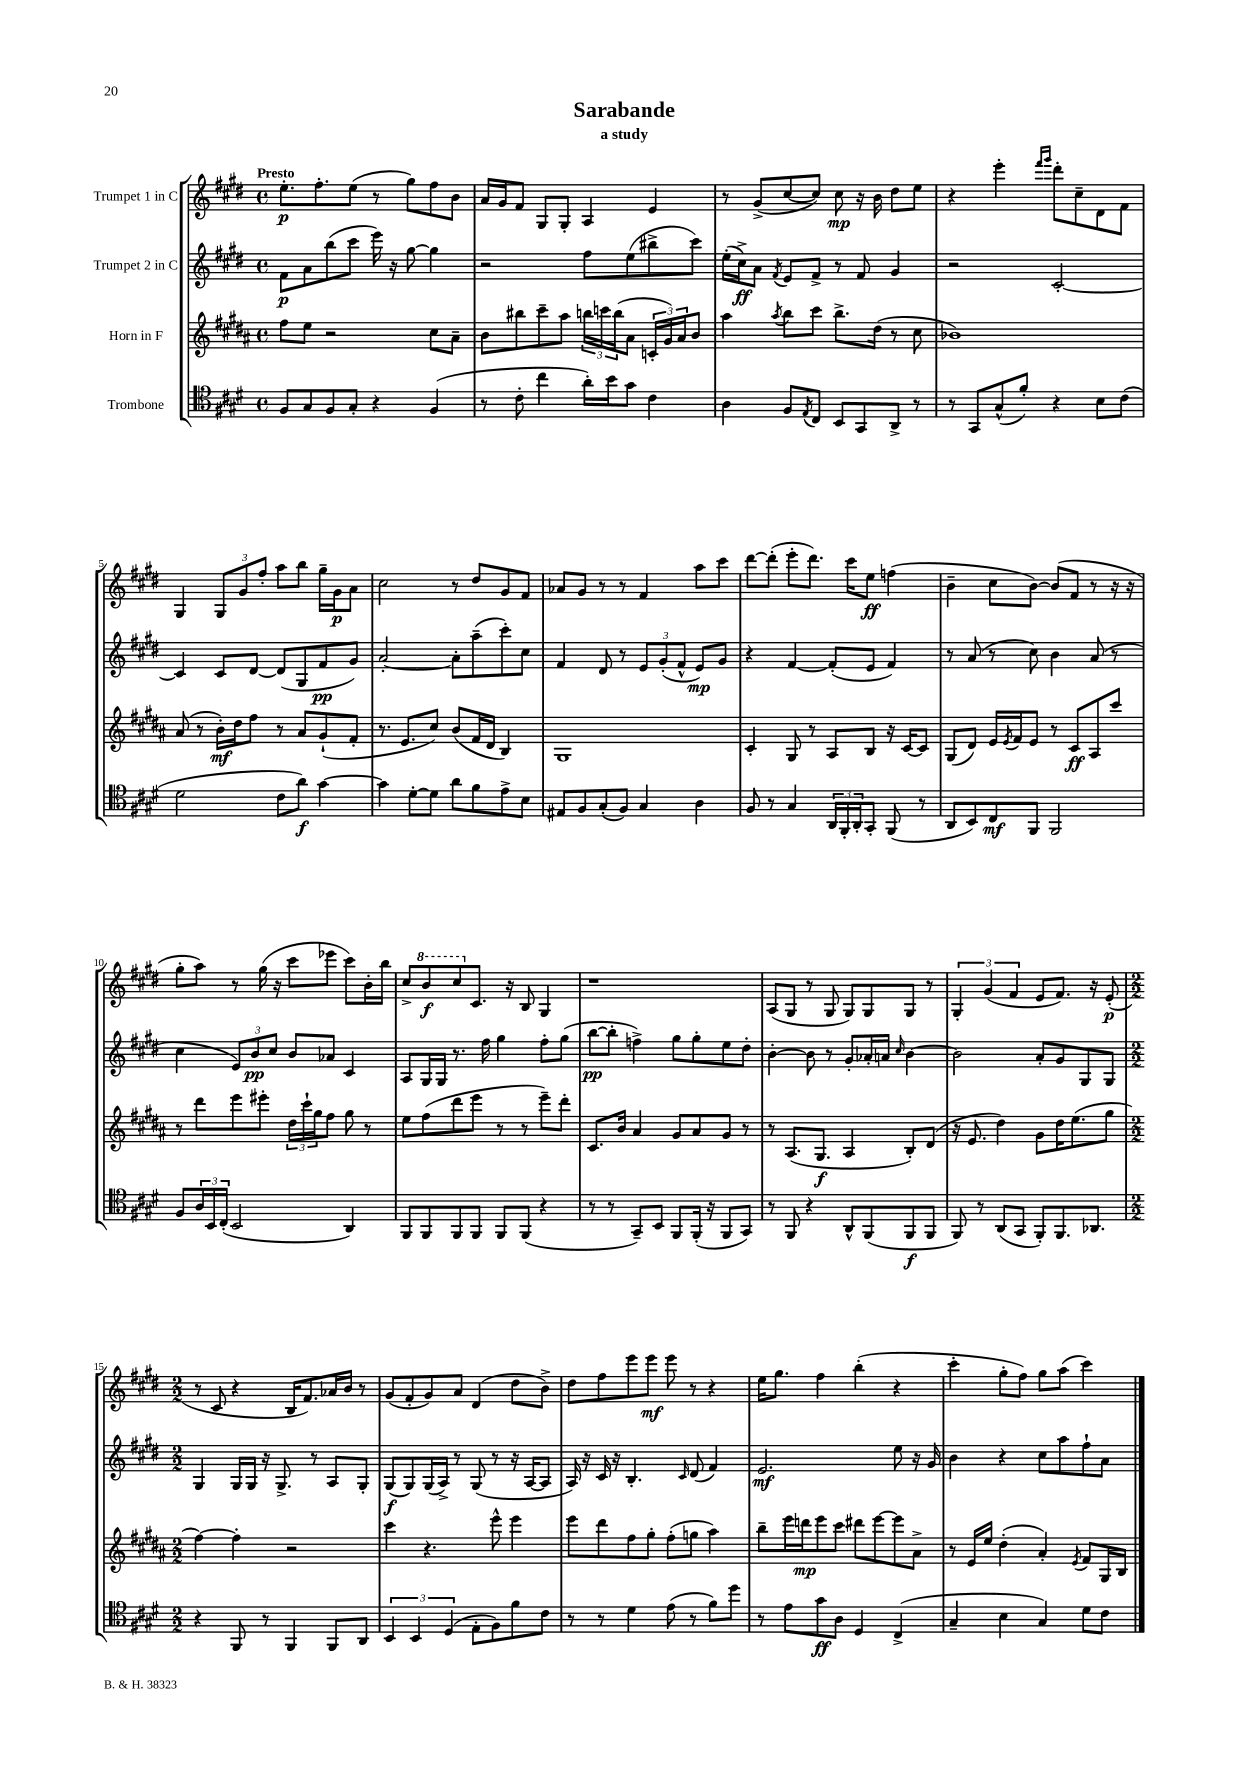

**kern	**kern	**kern	**kern
*staff4	*staff3	*staff2	*staff1
*clefC4	*clefG2	*clefG2	*clefG2
*k[f#c#g#d#]	*k[f#c#g#d#a#]	*k[f#c#g#d#]	*k[f#c#g#d#]
*M4/4	*M4/4	*M4/4	*M4/4
*met(c)	*met(c)	*met(c)	*met(c)
8F#	8ff#	8f#	8.ee'
8G#	8ee	8a	.
.	.	.	8.ff#'
8F#	2r	(8bb	.
8G#'	.	8ccc#	(8ee
4r	.	16eee)	8r
.	.	16r	.
.	.	[8gg#	8gg#)
(4F#	8cc#	4gg#]	8ff#
.	8a#~	.	8b
=	=	=	=
8r	8b	2r	16a
.	.	.	16g#
8c#'	8bb#	.	8f#
4cc#	8ccc#~	.	8G#
.	8aa#	.	8G#'
16a')	24bb	8ff#	4A
.	24ccc	.	.
16b	.	.	.
.	(24bb	.	.
8g#	8a#	(8ee	.
4c#	24c'	8bb#^	4e
.	24g#)	.	.
.	24a#	.	.
.	8b	8ccc#)	.
=	=	=	=
4A	4aa#	(16ee'	8r
.	.	16cc#^)	.
.	.	8a	(8g#^
.	8qaa#	8qf#	.
8F#	8bb	8e	[8cc#
8qE	.	.	.
8C#	8ccc#	8f#^	8cc#])
8BB	8.bb^	8r	8cc#
8GG#	.	8f#	16r
.	(16dd#	.	16b
8AA^	8r	4g#	8dd#
8r	8cc#	.	8ee
=	=	=	=
8r	1b-)	2r	4r
8GG#	.	.	.
(8G#^^	.	.	4eee'
8f#')	.	.	.
.	.	.	16qqfff#
.	.	.	16qqggg#
4r	.	[2c#'	8ddd#'
.	.	.	8cc#~
8B	.	.	8d#
(8c#	.	.	8f#
=	=	=	=
2d#	(8a#	4c#]	4G#
.	8r	.	.
.	16b')	8c#	12G#
.	16dd#	.	.
.	.	.	12g#
.	8ff#	[8d#	.
.	.	.	12ff#'
8c#	8r	(8d#]	8aa
8a)	8a#	8G#	8bb
[4g#	(8g#`	8f#	16gg#~
.	.	.	16g#
.	8f#'	8g#)	8a
=	=	=	=
4g#]	8.r	[2a'	2cc#
.	8.e	.	.
[8d#'	.	.	.
8d#]	8cc#)	.	.
8a	(8b	8a']	8r
8f#	16f#	(8aa~	8dd#
.	16d#	.	.
8e^	4B)	8ccc#')	8g#
8B	.	8cc#	8f#
=	=	=	=
8E#	1G#	4f#	8a-
8F#	.	.	8g#
(8G#'	.	8d#	8r
8F#)	.	8r	8r
4G#	.	12e	4f#
.	.	(12g#'	.
.	.	12f#^^	.
4A	.	8e)	8aa
.	.	8g#	8ccc#
=	=	=	=
8F#	4c#'	4r	[8ddd#
8r	.	.	(8ddd#']
4G#	8G#	[4f#	8eee'
.	8r	.	8.ddd#)
24AA	8A#	(8f#']	.
24FF#'	.	.	.
.	.	.	16ccc#
24AA'	.	.	.
8GG#'	8B	8e	8ee
(8FF#	16r	4f#)	(4ff
.	[16c#	.	.
8r	8c#]	.	.
=	=	=	=
8AA	(8G#	8r	4b~
8BB)	8d#)	(8a	.
8C#	16e	8r	8cc#
.	8qe	.	.
.	16f#	.	.
8FF#	8e	8cc#)	[8b)
2FF#	8r	4b	(8b]
.	8c#	.	8f#
.	8A#	(8a	8r
.	8ccc#	8r	16r
.	.	.	16r
=	=	=	=
8F#	8r	4cc#	8gg#'
24A	8ddd#	.	8aa)
24BB	.	.	.
(24C#'	.	.	.
2BB	8eee	12e)	8r
.	.	12b	.
.	8eee#'	.	(16gg#
.	.	12cc#	.
.	.	.	16r
.	24dd#	8b	8ccc#
.	24ccc#`	.	.
.	24gg#	.	.
.	8ff#	8a-	8eee-
4AA)	8gg#	4c#	8ccc#)
.	8r	.	16b'
.	.	.	16bb
=	=	=	=
8FF#	8ee	8A	8cc#^
8FF#	(8ff#	16G#	8bb
.	.	16G#	.
8FF#	8ddd#	8.r	8ccc#
8FF#	8eee	.	8.c#
.	.	16ff#	.
8FF#	8r	4gg#	.
.	.	.	16r
(8FF#	8r	.	8B
4r	8eee~)	8ff#'	4G#
.	8ddd#'	(8gg#	.
=	=	=	=
8r	8.c#	[8bb	1r
8r	.	8bb']	.
.	16b	.	.
8GG#~)	4a#	4ff^)	.
8BB	.	.	.
8FF#	8g#	8gg#	.
(16FF#'	8a#	8gg#'	.
16r	.	.	.
8FF#	8g#	8ee	.
8GG#)	8r	8dd#'	.
=	=	=	=
8r	8r	[4b'	(8A
8FF#	(8.A#	.	8G#
4r	.	8b]	8r
.	8.G#	.	.
.	.	8r	8G#
8AA^^	4A#	8g#'	8G#)
(8FF#	.	16a-'	8G#
.	.	16a	.
.	.	16qqcc#	.
8FF#	8B')	[4b	8G#
8FF#	(8d#	.	8r
=	=	=	=
8FF#)	16r	2b]	6G#'
.	8.e	.	.
8r	.	.	.
.	.	.	(6g#
(8AA	4dd#)	.	.
.	.	.	6f#
8GG#	.	.	.
8FF#')	8g#	8a'	8e
8.FF#	16dd#	8g#	8.f#)
.	(8.ee	.	.
.	.	8G#	.
8.AA-	.	.	16r
.	8gg#	8G#	(8e'
=	=	=	=
*M2/2	*M2/2	*M2/2	*M2/2
4r	[4ff#)	4G#	8r
.	.	.	8c#
8FF#	4ff#']	16G#	4r
.	.	16G#	.
8r	.	16r	.
.	.	8.G#^	.
4FF#	2r	.	16B
.	.	.	8.f#)
.	.	8r	.
8FF#	.	8A	16a-
.	.	.	16b
8AA	.	8G#'	8r
=	=	=	=
6BB	4ccc#	(8G#	(8g#
.	.	8G#)	8f#'
6BB	.	.	.
.	4.r	(16G#	8g#)
.	.	16A^)	.
(6D#	.	.	.
.	.	8r	8a
8E'	.	(8G#	(4d#
8F#)	8eee^^	8r	.
8f#	4eee	16r	8dd#
.	.	[16A	.
8c#	.	8A]	8b^)
=	=	=	=
8r	8eee	16A)	8dd#
.	.	16r	.
8r	8ddd#	16c#	8ff#
.	.	16r	.
4d#	8ff#	4.B'	8eee
.	8gg#'	.	8eee
(8e	(8ff#'	.	8eee
.	.	16qqc#	.
8r	8gg	(8d#	8r
8f#)	4aa#)	4f#)	4r
8dd#	.	.	.
=	=	=	=
8r	8bb~	2.e	16ee
.	.	.	8.gg#
8e	16eee	.	.
.	16ddd	.	.
8g#	8eee	.	4ff#
8A	8ccc#	.	.
4D#	8ddd#	.	(4bb'
.	[8eee	.	.
(4C#^	8eee]	8ee	4r
.	8a#^	16r	.
.	.	16g#	.
=	=	=	=
4G#~	8r	4b	4ccc#'
.	16e	.	.
.	16ee	.	.
4B	(4dd#'	4r	8gg#'
.	.	.	8ff#)
4G#)	4a#')	8cc#	8gg#
.	.	8aa	(8aa
.	8qe	.	.
8d#	8f#	8ff#`	4ccc#)
8c#	16G#	8a	.
.	16B	.	.
==	==	==	==
*-	*-	*-	*-
